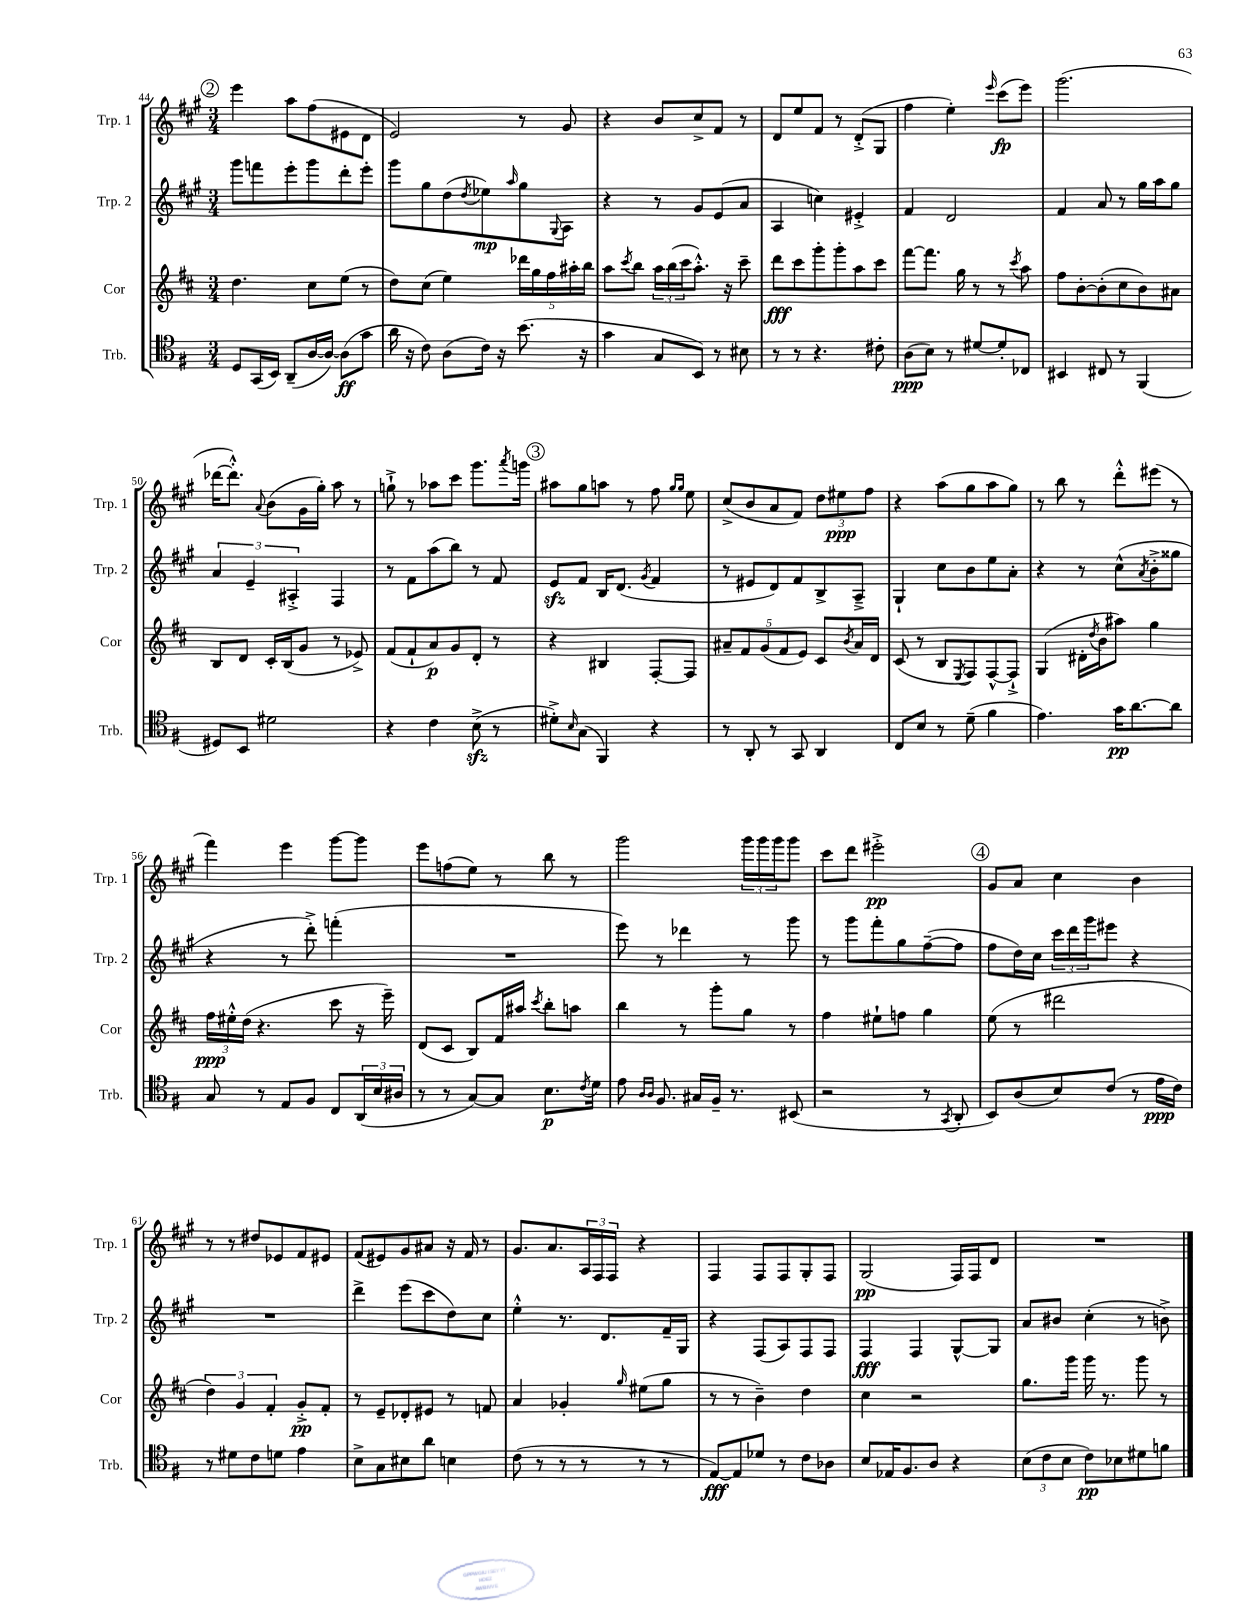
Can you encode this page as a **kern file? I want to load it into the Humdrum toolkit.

**kern	**kern	**kern	**kern
*staff4	*staff3	*staff2	*staff1
*clefC4	*clefG2	*clefG2	*clefG2
*k[f#]	*k[f#c#]	*k[f#c#g#]	*k[f#c#g#]
*M3/4	*M3/4	*M3/4	*M3/4
8D/L	4.dd\	8ggg#\L	4eee\
(16GG/L	.	8fff\	.
16BB/JJ)	.	.	.
(8AA~/L	.	8eee'\	8aa\L
[16A/L	8cc#\L	8ggg#\	(8ff#\
16A/_JJ)	.	.	.
(8A\]L	(8ee\J	8ddd'\	8e#\
8g\J	8r	8eee'\J	8d\J
=	=	=	=
16a\	8dd\L)	8ggg#\L	2e/)
16r	.	.	.
8c\)	(8cc#\J	8gg#\	.
(8A\L	4ee\)	(8dd\	.
.	.	8qdd/	.
16c\Jk)	.	8ee-\)	.
16r	.	.	.
.	.	16qqaa/	.
(8.b\	20ddd-\LL	8gg#\	8r
.	20gg\	.	.
.	20ff#\	.	.
.	.	8qqG#/	.
.	.	8A\J	8g#/
.	20aa#'\	.	.
16r	.	.	.
.	20bb\JJ	.	.
=	=	=	=
4g\	8aa\L	4r	4r
.	8qccc#/	.	.
.	8bb\J	.	.
8G/L	24aa\LL	8r	8b/L
.	(24bb\	.	.
.	24ccc#\J	.	.
8BB/J)	8.aa'^^\J)	8g#/L	8cc#^/
8r	.	(8e/	8f#/J
.	16r	.	.
8B#\	8ccc#~\	8a/J	8r
=	=	=	=
8r	8ddd\L	4A/	8d/L
8r	8ccc#\	.	8ee/
4.r	8ggg'\	4cc\)	8f#/J
.	8ggg'\	.	8r
.	8aa\	4e#'^/	(8d'^/L
8c#'\	8ccc#\J	.	8G#/J
=	=	=	=
(8A\L	[8fff#\L	4f#/	4ff#\
8B\J)	8.fff#\]J	.	.
8r	.	2d/	4ee'\)
.	16gg\	.	.
[8d#/L	8r	.	.
.	.	.	16qqeee/
8d#'/]	8r	.	(8ccc#\L
.	8qccc#/	.	.
8C-/J	8aa\	.	8eee\J)
=	=	=	=
4BB#/	8ff#\L	4f#/	(2.ggg#\
.	[8b'\	.	.
8C#/	(8b'\]	8a/	.
8r	8cc#\	8r	.
(4FF#/	8b\)	16gg#\LL	.
.	.	16aa\J	.
.	8a#\J	8gg#\J	.
=	=	=	=
8D#/L)	8B/L	6a/	[16ddd-\LK
.	.	.	8.ddd-'^^\]J)
8BB/J	8d/J	.	.
.	.	6e~/	.
.	.	.	8qqa/
2d#\	16c#'/LL	.	(8b\L
.	(16B/J	.	.
.	.	6A#'^/	.
.	8g/J	.	16g#\L
.	.	.	16gg#'\JJ)
.	8r	4F#/	8aa\
.	8e-^/)	.	8r
=	=	=	=
4r	(8f#/L	8r	8gg`^\
.	8f#`/	8f#\L	8r
4c\	8a/)	(8aa\	8aa-\L
.	8g/	8bb\J)	8ccc#\J
(8B^\	8d'/J	8r	8.ggg#\L
8r	8r	8f#/	.
.	.	.	8qaaa/
.	.	.	16ggg\Jk
=	=	=	=
8d#'^\L)	4r	8e/L	8aa#\L
16qqB/	.	.	.
(8G\J	.	8f#/J	8gg#\
4FF#/)	4B#/	16B/LK	8aa\J
.	.	(8.d/J	.
.	.	.	8r
.	.	8qg#/	.
4r	[8F#'/L	4f#/	8ff#\
.	.	.	16qqgg#/LL
.	.	.	16qqgg#/JJ
.	8F#/]J	.	8ee\
=	=	=	=
8r	10a#~/L	8r	(8cc#^/L
.	10f#/	.	.
8AA'/	.	8e#/L	8b/
.	(10g/	.	.
8r	.	8d/)	8a/
.	10f#/	.	.
8GG/	.	8f#/	8f#/J)
.	10e/J)	.	.
4AA/	8c#/L	8B^/	12dd\L
.	.	.	12ee#\
.	8qb/	.	.
.	16a#/L	8A~^/J	.
.	.	.	12ff#\J
.	16d/JJ	.	.
=	=	=	=
8C/L	(8c#/	4G#`/	4r
8B/J	8r	.	.
8r	8B/L	8cc#\L	(8aa\L
.	8qE/	.	.
(8d~\	8F#/)	8b\	8gg#\
4f#\	[8F#^^/	8ee\	8aa\
.	8F#`^/]J	8a'\J	8gg#\J)
=	=	=	=
4.e\)	(4G/	4r	8r
.	.	.	8bb\
.	16d#'\LL	8r	8r
.	8qdd/	.	.
.	16b\J	.	.
16g\LK	8aa#\J)	(8cc#^^\L	8ddd'^^\L
[8.a\	.	.	.
.	.	8qa/	.
.	4gg\	8b'^\	(8eee#\J
8a\]J	.	8gg##\J	8r
=	=	=	=
8G/	24ff#\LL	4r	4fff#\)
.	24ee#'^^\	.	.
.	(24dd\JJ	.	.
8r	4.r	.	.
8E/L	.	8r	4eee\
8F#/J	.	8ddd'^\)	.
8C/L	8ccc#\	(4fff'\	[8ggg#\L
(24AA/L	16r	.	8ggg#\]J
24B/	.	.	.
.	16eee~\)	.	.
24A#/JJ	.	.	.
=	=	=	=
8r	(8d/L	2.r	8eee\L
8r	8c#/J	.	(8ff\
[8G/L)	8B/L)	.	8ee\J)
8G/]J	16f#/L	.	8r
.	16aa#/JJ	.	.
.	8qccc#/	.	.
8.B\L	8bb'\L	.	8bb\
.	8aa\J	.	8r
8qc/	.	.	.
16d\Jk	.	.	.
=	=	=	=
8e\	4bb\	8eee\)	2ggg#\
16qqA/LL	.	.	.
16qqA/JJ	.	.	.
8.F#/	.	8r	.
.	8r	4ddd-\	.
16G#/LL	.	.	.
16F#~/JJ	8ggg'\L	.	.
8.r	.	.	.
.	8gg\J	8r	24ggg#\LL
.	.	.	24ggg#\
.	.	.	24ggg#\J
(8BB#/	8r	8ggg#\	8ggg#\J
=	=	=	=
2r	4ff#\	8r	8ccc#\L
.	.	8ggg#\L	8ddd\J
.	8ee#`\L	8fff#'\	2eee#'^\
.	8ff\J	8gg#\	.
8r	4gg\	([8ff#~\	.
8qGG/	.	.	.
8AA'/	.	8ff#\]J	.
=	=	=	=
8BB/L)	(8ee\	8ff#\L	8g#/L
(8A/	8r	16dd\L)	8a/J
.	.	16cc#\JJ	.
8B/)	2ddd#\	24ccc#\LL	4cc#\
.	.	24ddd\	.
.	.	24ggg#\J	.
(8c/J	.	8eee#\J	.
8r	.	4r	4b\
16e\LL	.	.	.
16c\JJ)	.	.	.
=	=	=	=
8r	6dd\)	2.r	8r
8d#\L	.	.	8r
.	6g/	.	.
8c\	.	.	8dd#/L
.	6f#'/	.	.
8d\J	.	.	8e-/
4e\	8g'^/L	.	8f#/
.	8f#'/J	.	8e#/J
=	=	=	=
8B^\L	8r	4ddd^\	(8f#/L
8G\	8e~/L	.	8e#/)
8B#\	8d-'/	(8eee\L	8g#/
8a\J	8e#/J	8ccc#\	8a#/J
4B\	8r	8dd\)	16r
.	.	.	16f#/
.	8f/	8cc#\J	8r
=	=	=	=
(8c\	4a/	4ee'^^\	8.g#/L
8r	.	.	.
.	.	.	8.a/
8r	4g-'/	8.r	.
8r	.	.	24A/L
.	.	.	24F#/
.	.	8.d/L	.
.	.	.	24F#/JJ
.	16qqgg/	.	.
8r	(8ee#\L	.	4r
8r	8gg\J	16f#~/L	.
.	.	16G#/JJ	.
=	=	=	=
[8E/L)	8r	4r	4F#/
8E/]	8r	.	.
8d-/J	4b~\)	(8F#/L	8F#/L
8r	.	8A/)	8F#/
8c\L	4dd\	8F#/	8G#'/
8A-\J	.	8F#/J	8F#/J
=	=	=	=
8B/L	4cc#\	4F#/	(2G#/
16E-/K	.	.	.
8.F#/	.	.	.
.	2r	4F#/	.
8A/J	.	.	.
4r	.	[8G#^^/L	16F#/LL)
.	.	.	16F#/J
.	.	8G#/]J	8d/J
=	=	=	=
(12B\L	8.gg\L	8a/L	2.r
12c\	.	.	.
.	.	8b#/J	.
12B\J	.	.	.
.	16ggg\Jk	.	.
8c\L)	16ggg\	(4cc#'\	.
.	8.r	.	.
8B-\	.	.	.
8d#\	8ggg\	8r	.
8f\J	8r	8b^\)	.
==	==	==	==
*-	*-	*-	*-
